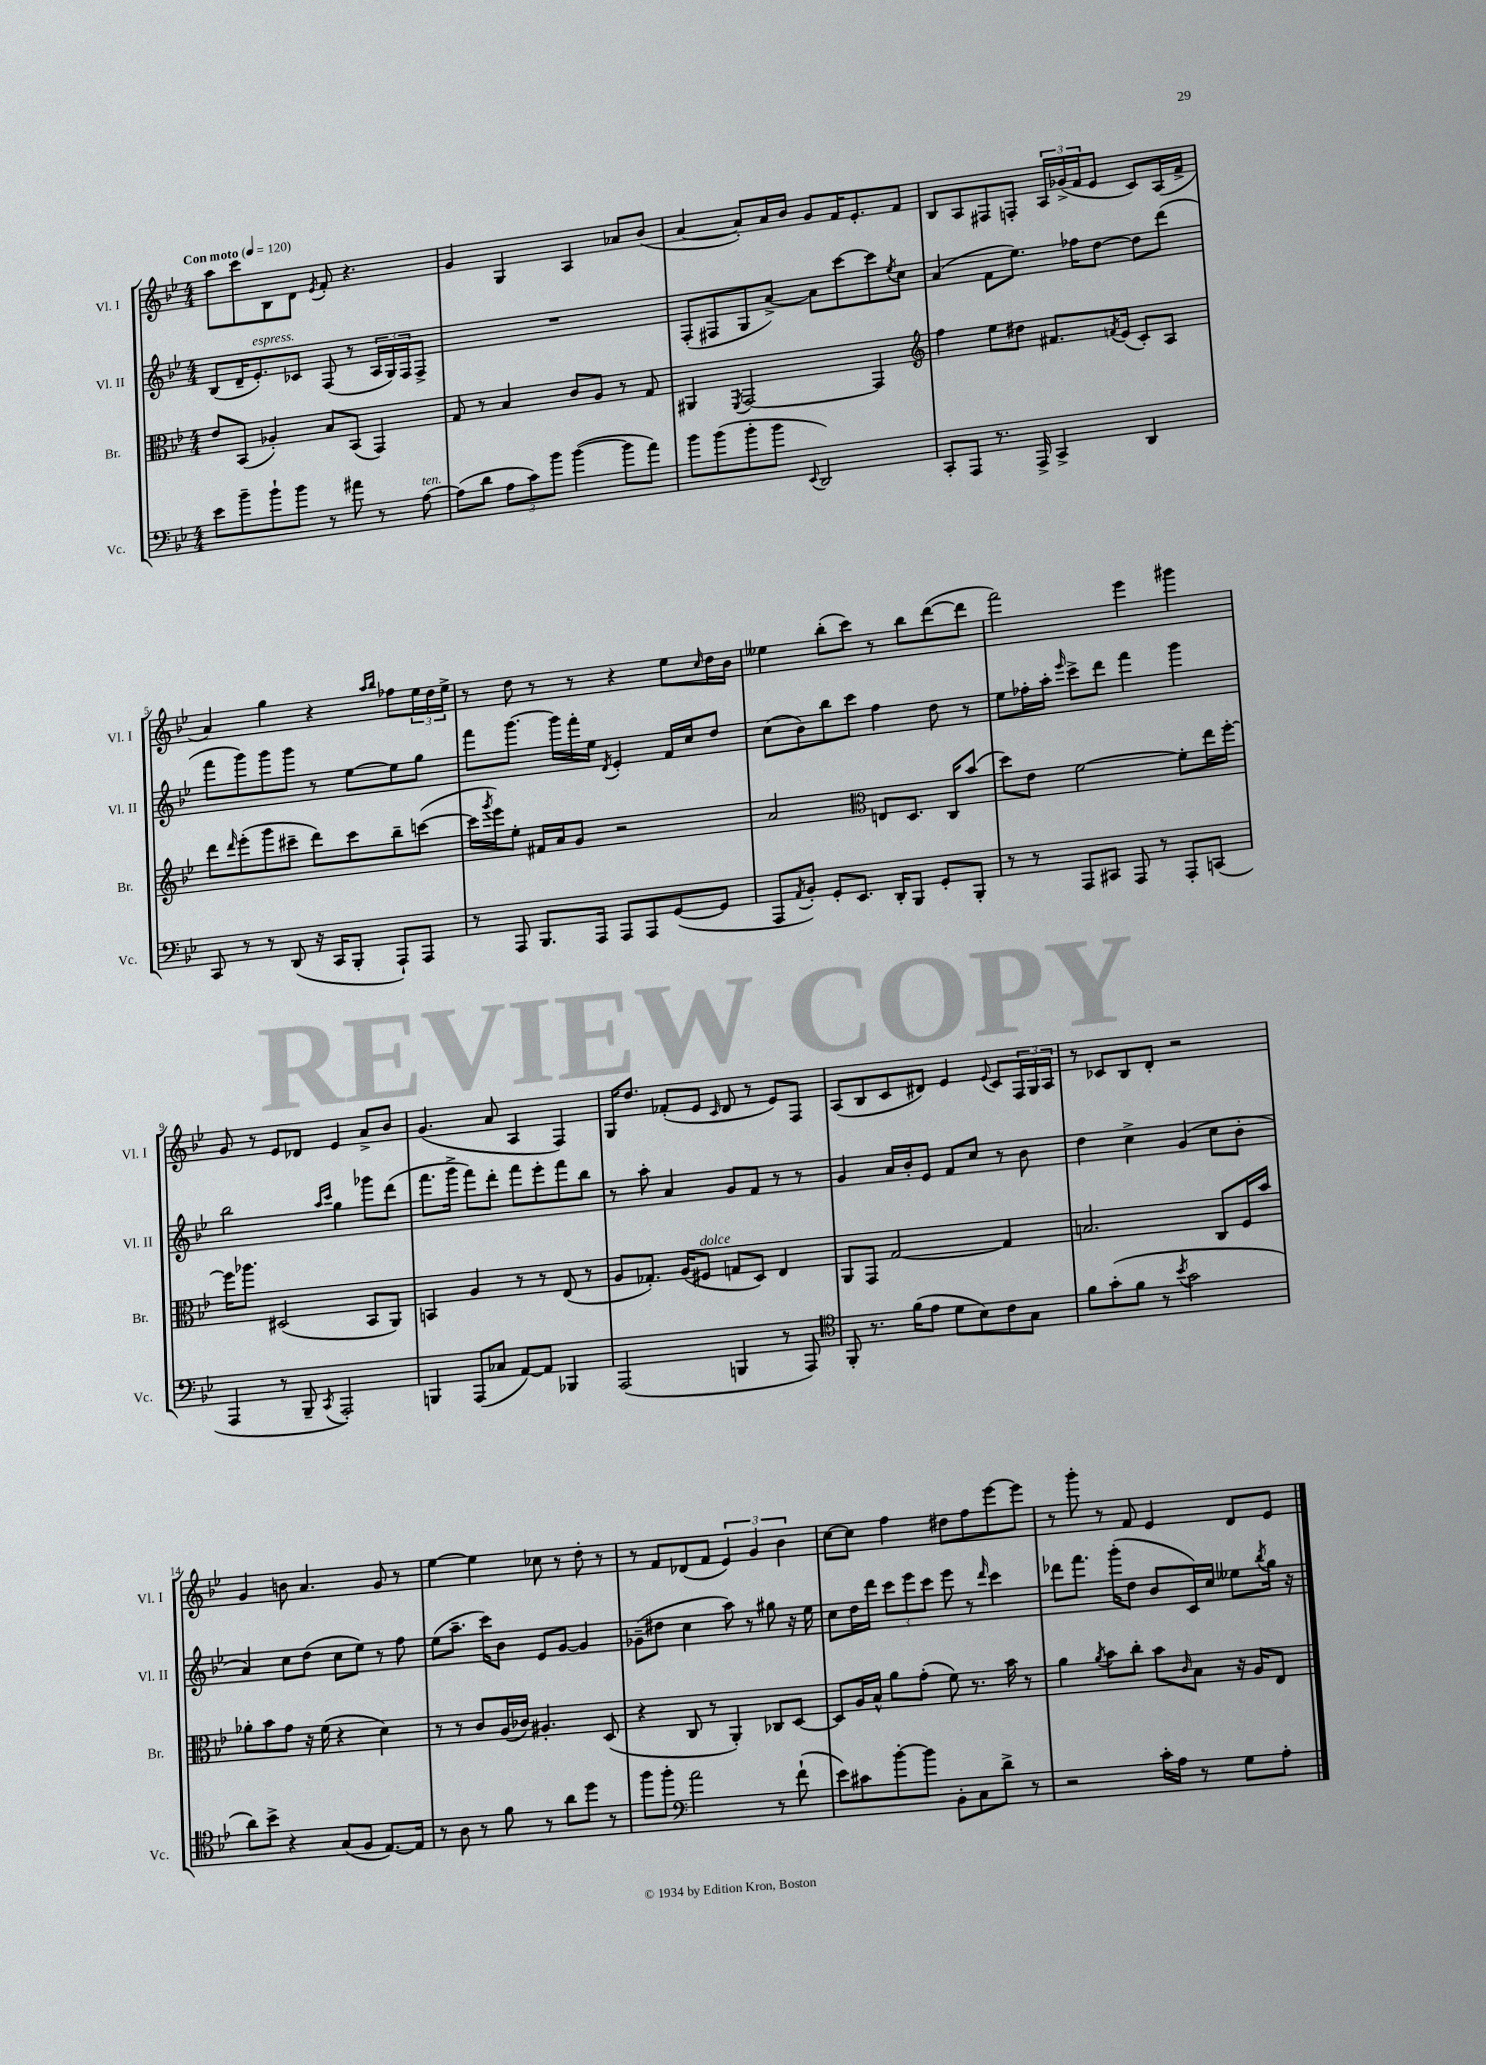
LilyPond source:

<<
\new StaffGroup <<
\new Staff = "s0" \with { instrumentName = "Vl. I" shortInstrumentName = "Vl. I" } {
    \clef treble \key bes \major \numericTimeSignature \time 4/4 \tempo "Con moto" 4 = 120
    a''8 c'''8 bes8 d'8 \acciaccatura { ees'8 } f'8-. r4. |
    g'4 g4 a4 aes'8 bes'8( |
    a'4~ a'8-.) a'16 bes'16 g'8 f'16 ees'8.-. f'8 |
    bes8 a8 fis8 f8-. \tuplet 3/2 { a16 ges'16->( f'16 } ees'8 c'8) a16( f'16-> |
    a'4) g''4 r4 \grace { a''16 bes''16 } fes''8 \tuplet 3/2 { ees''16 d''16 ees''16-> } |
    r8 d''8 r8 r8 r4 ees''8 \grace { c''16 } d''16 bes'16 |
    eeses''4 bes''8-.( c'''8) r8 bes''8 d'''8~( d'''8 |
    f'''2) ees'''4 gis'''4 |
    g'8 r8 ees'8 des'8 ees'4 a'8-> bes'8 |
    g'4.( a'8 a4 f4) |
    g16 d''8. fes'8-.( ees'8 \grace { c'16 } d'8 r8 ees'8) f8 |
    a8( bes8 c'8 dis'8) ees'4 \appoggiatura { ees'8 } c'8 \tuplet 3/2 { f16 g16 a16 } |
    r8 ces'8 bes8 d'8-. r2 |
    g'4 b'8 a'4. g'8 r8 |
    ees''4~ ees''4 ces''8 r8 d''8-. r8 |
    r8 f'8 des'8( f'8 \tuplet 3/2 { ees'4) g'4 bes'4 } |
    c''8~ c''8 f''4 dis''8 f''8 ees'''8~ ees'''8 |
    r8 g'''8-. r8 f'8 ees'4 d'8 ees'8 \bar "|." |
}
\new Staff = "s1" \with { instrumentName = "Vl. II" shortInstrumentName = "Vl. II" } {
    \clef treble \key bes \major \numericTimeSignature \time 4/4
    bes8( d'16-- ees'8.-.^\markup { \italic "espress." }) ces'8 f8( r8 \tuplet 3/2 { a16 g16) f16 } f8-> |
    R1 |
    f8-.( fis8 g8 a'8~->) a'8 c'''8~ c'''8 \acciaccatura { ees''8 } c''8 |
    a'4( f'8 ees''8.) fes''16 d''8~ d''8 d'''8( |
    f'''8 g'''8) g'''8 g'''8 r8 ees''8~ ees''8 g''8 |
    f'''8 g'''8.~ g'''16 f'''16-. ees''16 \acciaccatura { d'8 } ees'4-. f'16 c''16 d''8 |
    c''8( bes'8) bes''8 c'''8 f''4 d''8 r8 |
    ees''8 fes''16-. a''16-. \grace { ees'''16 } c'''8-> d'''8 f'''4 g'''4 |
    bes''2 \grace { a''16 c'''16 } g''4 ges'''8 d'''8( |
    f'''8. g'''16-> f'''8) d'''8-. f'''8 ees'''8-. f'''8 bes''8 |
    r8 a''8-. a'4 g'8 f'8 r8 r8 |
    g'4 a'16 bes'16-. ees'8 f'8 c''8 r8 bes'8 |
    d''4 c''4-> g'4( c''8 bes'8-. |
    a'4) c''8 d''8( c''8 ees''8) r8 f''8 |
    ees''8( a''8.-- c'''16) bes'8 ees'8 g'8~ g'4 |
    ges'8--( dis''8 c''4 a''8) r8 gis''8 r16 ees''16 |
    c''8 d''16 d'''16 \tuplet 3/2 { c'''8 ees'''8 c'''8 } ees'''8 r8 \grace { d'''16 } c'''4 |
    des'''8 f'''8. g'''16-.( d''8 bes'8 c'16) c''16 eeses''8 \acciaccatura { bes''8 } g''16 r16 \bar "|." |
}
\new Staff = "s2" \with { instrumentName = "Br." shortInstrumentName = "Br." } {
    \clef alto \key bes \major \numericTimeSignature \time 4/4
    ees'8 bes,8( aes4-.) bes8 bes,8( g,4) |
    g8 r8 bes4 c'8 a8 r8 g8 |
    ais,4 \acciaccatura { f,8 } g,2~ g,4 |
    \clef treble f''4 ees''8 dis''8 fis'8. \acciaccatura { f'8 } ees'16( c'8-.) a8 |
    d'''8 \grace { d'''16 } ees'''8-.( g'''8 cis'''8-- d'''8) cis'''8 bes''8-- c'''8~( |
    c'''16 \acciaccatura { g'''8 } ees'''16) ees''8-. fis'16 a'16 g'8 r2 |
    a'2 \clef alto e8 d8. c16 bes'8( |
    d''8) ees'8 f'2~ f'8-. ees''16 f''16~-. |
    f''16 aes''8. dis2( bes,8 a,8) |
    b,4 a4 r8 r8 ees8( r8 |
    a8 ges8.-.) a16( fis8^\markup { \italic "dolce" } g8 d8) ees4 |
    a,8 g,8 g2~ g4 |
    b2. c8 f16 bes'16 |
    aes'8-. bes'8 g'8 r16 f'16( r4 d'4) |
    r8 r8 c'8 a16( ces'16) ais4.-. d8( |
    r4 c8 r8 a,4-.) ces8 d8~ |
    d8 a16 bes16-^ a'8 g'8-.( f'8) r8. bes'16 r8 |
    a'4 \acciaccatura { a'8 } bes'8 c''8-. bes'8 \grace { c'16 } bes8 r16 a16 ees8 \bar "|." |
}
\new Staff = "s3" \with { instrumentName = "Vc." shortInstrumentName = "Vc." } {
    \clef bass \key bes \major \numericTimeSignature \time 4/4
    ees'8 bes'8-- bes'8-! bes'8 r8 ais'8 r8 a8~^\markup { \italic "ten." } |
    a8( d'8 \tuplet 3/2 { a8 c'8) bes'8 } bes'4~( bes'8 a'8) |
    bes'8 bes'8( bes'8-. bes'8 \appoggiatura { ees,8 } d,2) |
    c,8-. a,,8 r8. a,,16-> c,4-> d,4 |
    c,8 r8 r8 d,8( r16 c,16 bes,,8-. a,,8-!) a,,8 |
    r8 a,,8 bes,,8. a,,16 a,,8 a,,8 g,8~( g,8 |
    a,,8 \acciaccatura { a,8 } bes,8-.) g,8-. ees,8. d,16-. bes,,8 g,8-. bes,,8-. |
    r8 r8 a,,8 cis,8 a,,8 r8 a,,8-. c,8( |
    a,,4 r8 bes,,8-- \acciaccatura { c,8 } a,,2-.) |
    b,,4 a,,8( ces8 a,8~) a,8 bes,,4 |
    a,,2( b,,4 r8 a,,8) |
    \clef tenor f,8-. r8. f'16( ees'8 d'8 bes8) c'8 g8 |
    f'8 g'8-.( f'8 r8 \acciaccatura { bes'8 } g'2 |
    a'8) bes'8-> r4 g8( f8 ees8.~) ees16 |
    r8 a8 r8 f'8 r8 a'8 d''8 r8 |
    f''8 f''8-. \clef bass a'2 r8 f'8-!( |
    ees'8) cis'8 bes'8~-. bes'8 bes,8-. c8 d'8-> r8 |
    r2 c'16-. a16 r8 g8 a8-. \bar "|." |
}
>>
>>
